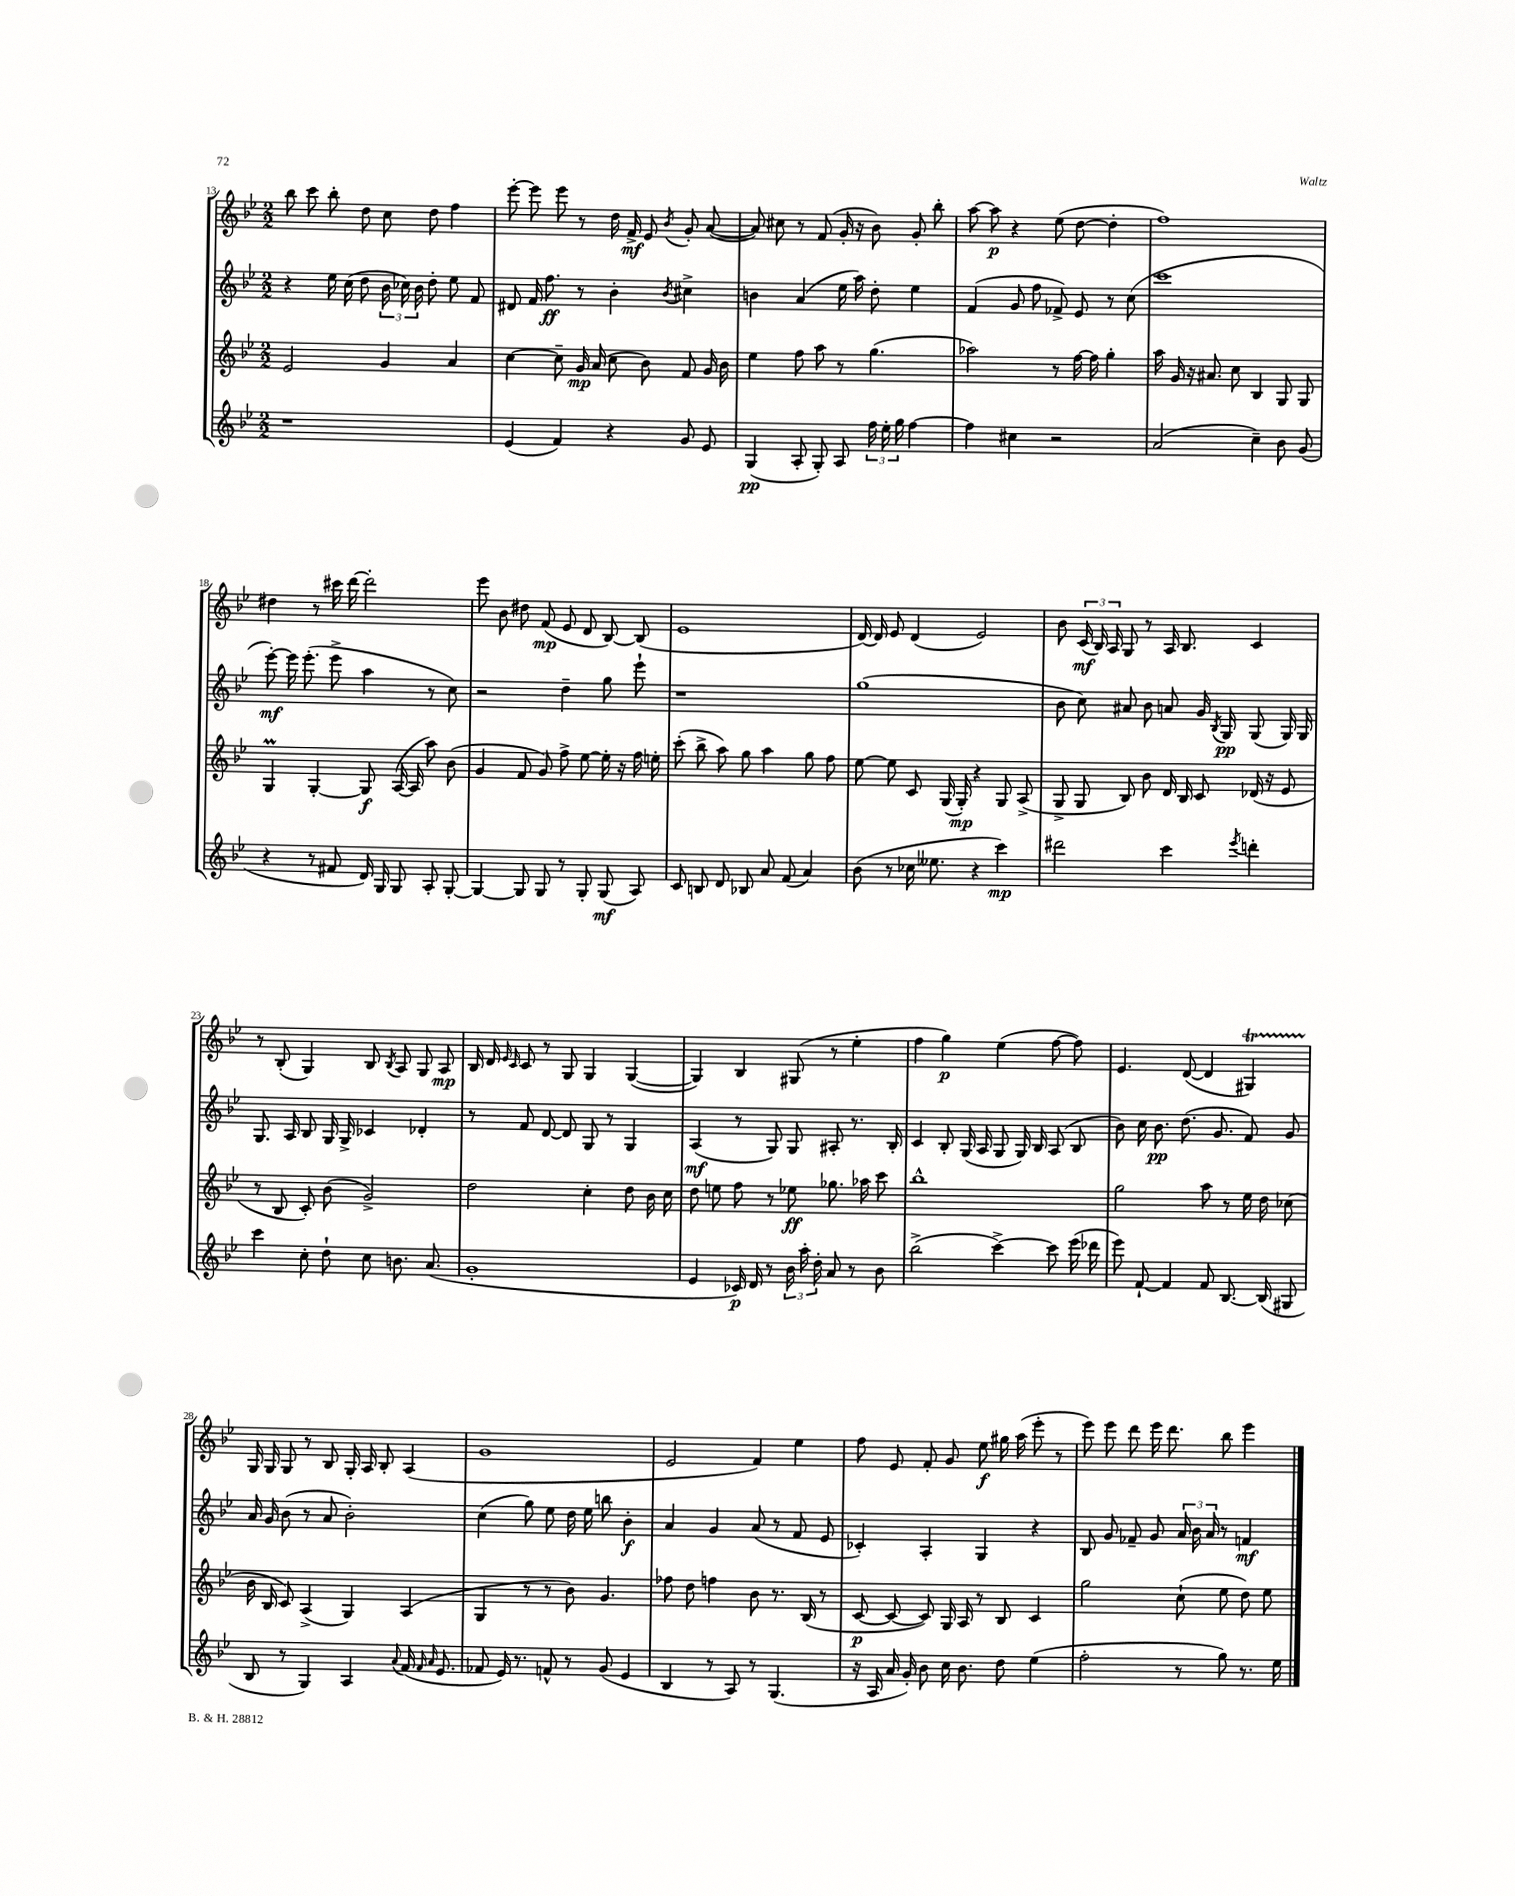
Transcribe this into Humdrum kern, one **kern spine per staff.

**kern	**kern	**kern	**kern
*staff4	*staff3	*staff2	*staff1
*clefG2	*clefG2	*clefG2	*clefG2
*k[b-e-]	*k[b-e-]	*k[b-e-]	*k[b-e-]
*M2/2	*M2/2	*M2/2	*M2/2
1r	2e-	4r	8bb-
.	.	.	8ccc
.	.	16ee-	8bb-'
.	.	(16cc	.
.	.	8dd	8dd
.	4g	24b-	8cc
.	.	24cc-)	.
.	.	24b-	.
.	.	8dd'	8dd
.	4a	8ee-	4ff
.	.	8f	.
=	=	=	=
(4e-	[4cc	8d#	[8eee-'
.	.	16f	8eee-]
.	.	8.ff	.
4f)	8cc~]	.	8eee-
.	16g	8r	8r
.	(16a	.	.
4r	8cc	4b-'	16dd
.	.	.	16f^
.	8b-)	.	8e-
.	.	8qb-	8qb-
8g	8f	4cc#^	8g'
8e-	16g	.	([8a
.	16b-	.	.
=	=	=	=
(4G	4ee-	4b	8a])
.	.	.	8cc#
8A'	8ff	(4a	8r
8G')	8aa	.	(8f
8A	8r	16ee-	16g'
.	.	16aa)	16r
24ff	(4.gg	8dd'	8b-)
24ee-'	.	.	.
24gg	.	.	.
[4ff	.	4ee-	8g'
.	.	.	8bb-'
=	=	=	=
4ff]	2aa-)	(4f	[8aa
.	.	.	8aa]
4cc#	.	8g	4r
.	.	8ff	.
2r	8r	8f-^)	(8ee-
.	[16ff	8e-	[8dd
.	16ff]	.	.
.	4gg'	8r	4dd']
.	.	(8cc	.
=	=	=	=
(2a	16aa	1ccc	1ff)
.	16g	.	.
.	16r	.	.
.	8.a#	.	.
.	8cc	.	.
4cc~)	4B-	.	.
8b-	8G	.	.
(8g	8G	.	.
=	=	=	=
4r	4G	[8eee-')	4dd#
.	.	16eee-]	.
.	.	(8.eee-'	.
8r	[4G'	.	8r
8f#	.	8eee-^	16ccc#
.	.	.	[16ddd
16d)	8G]	4aa	2ddd']
16G	.	.	.
8G	([16A	.	.
.	16A]	.	.
8A'	8aa)	8r	.
[8G'	(8b-	8cc)	.
=	=	=	=
4G_	4g	2r	8eee-
.	.	.	8b-
8G]	8f	.	8dd#
8G	8g)	.	(8f
8r	8ff^	4dd~	8e-
8G'	[8ee-	.	8d
(8G	16ee-']	8gg	[8B-)
.	16r	.	.
8A)	16ff	8eee-`	(8B-]
.	16ee'	.	.
=	=	=	=
8c	(8ccc'	1r	1e-
8B	8bb-^	.	.
8d	8aa)	.	.
8B-	8gg	.	.
8a	4aa	.	.
(8f	.	.	.
4a)	8gg	.	.
.	8ff	.	.
=	=	=	=
(8b-	[8ee-	(1gg	[16d)
.	.	.	16d]
8r	8ee-]	.	8e-
16cc-	8c	.	(4d
8.ee--	.	.	.
.	(16G	.	.
.	16G')	.	.
4r	4r	.	2e-)
4ccc)	8G	.	.
.	(8A^	.	.
=	=	=	=
2ddd#	8G^	8b-	8b-
.	8G	8cc)	(24c
.	.	.	24B-)
.	.	.	24A
.	8B-)	8a#	8G
.	8b-	8b-	8r
4ccc	16d	8a	16A
.	16B-	.	8.B-
.	8c	16g	.
.	.	8qB-	.
.	.	16G	.
8qeee-	.	.	.
4ddd'	(16d-	(8G	4c
.	16r	.	.
.	8e-	16G)	.
.	.	16G	.
=	=	=	=
4ccc	8r	8.G	8r
.	8B-	.	(8B-'
.	.	16A	.
8cc'	8c')	8B-	4G)
8dd`	(8b-	16G	.
.	.	16G^	.
8cc	2g^)	4c-	8B-
.	.	.	8qB-
8.b	.	.	8A
.	.	4d-'	8G
(8.a	.	.	.
.	.	.	8A
=	=	=	=
1g'	2dd	8r	16B-
.	.	.	16d
.	.	.	16qqe-
.	.	.	16qqc
.	.	8f	8c
.	.	[8d	8r
.	.	8d]	8G
.	4cc'	8G	4G
.	.	8r	.
.	8dd	4G	([4G
.	16b-	.	.
.	16cc	.	.
=	=	=	=
4e-	8dd	(4A	4G])
.	8ee	.	.
16c-)	8ff	8r	4B-
16d	.	.	.
8r	8r	8G)	.
24b-	8ee-	8G	(8G#
24aa'	.	.	.
24dd'	.	.	.
8a	8.gg-	8A#'	8r
8r	.	8.r	4ee-'
.	16aa-	.	.
8b-	8ccc	.	.
.	.	16B-'	.
=	=	=	=
(2bb-^	1bb-^^	4c	4ff
.	.	8B-'	4gg)
.	.	(16G	.
.	.	16A	.
[4ccc^)	.	8G	(4ee-
.	.	16G)	.
.	.	16B-	.
8ccc]	.	(8A	[8ff
(16eee-	.	8B-	8ff])
16ddd-	.	.	.
=	=	=	=
8eee-)	2gg	8b-)	4.e-
[8f`	.	16cc	.
.	.	8.b-	.
4f]	.	.	.
.	.	(8.dd	([8d
8f	8aa	.	4d]
.	.	8.g	.
[8.B-	8r	.	.
.	16ee-	8f)	4G#)
(16B-]	16dd	.	.
8G#	(8cc-	8g	.
=	=	=	=
8B-	16b-	16a	16G
.	16B-	16g	16G
8r	8c)	(8b-	8G
4G)	(4A^	8r	8r
.	.	8a	8B-
4A	4G)	2b-')	16G'
.	.	.	16A
.	.	.	8B-'
8qqa	.	.	.
(16f	(4A	.	(4A
16qqf	.	.	.
16qqa	.	.	.
8.e-	.	.	.
=	=	=	=
8f-	4G	(4cc	1g
16e-)	.	.	.
8.r	.	.	.
.	8r	8gg)	.
8f^^	8r	8ee-	.
8r	8b-)	16dd	.
.	.	16ee-	.
(8g	4.g	8bb	.
4e-	.	4b-'	.
=	=	=	=
4B-	8ff-	4a	2e-
.	8dd	.	.
8r	4ff	4g	.
8A)	.	.	.
8r	8b-	(8a	4f)
(4.G	8.r	8r	.
.	.	8f	4ee-
.	(16B-	.	.
.	8r	8e-	.
=	=	=	=
16r	[8c	4c-')	8ff
16A	.	.	.
16a	8c_	.	8e-
16g')	.	.	.
8b-	8c])	4A'	8f'
16cc	16G	.	8g
8.b-	16A	.	.
.	8r	4G	8ee-
8dd	8B-	.	16gg#
.	.	.	(16aa
(4ee-	4c	4r	8eee-'
.	.	.	8r
=	=	=	=
2ff'	2gg	8B-	8eee-)
.	.	8g	8eee-
.	.	8f-~	8ddd
.	.	8g	16eee-
.	.	.	8.ddd
8r	(8cc`	24a	.
.	.	24b-	.
.	.	24a	.
8gg)	8ee-	8r	8bb-
8.r	8dd)	4f	4eee-
.	8ee-	.	.
16ee-	.	.	.
==	==	==	==
*-	*-	*-	*-
